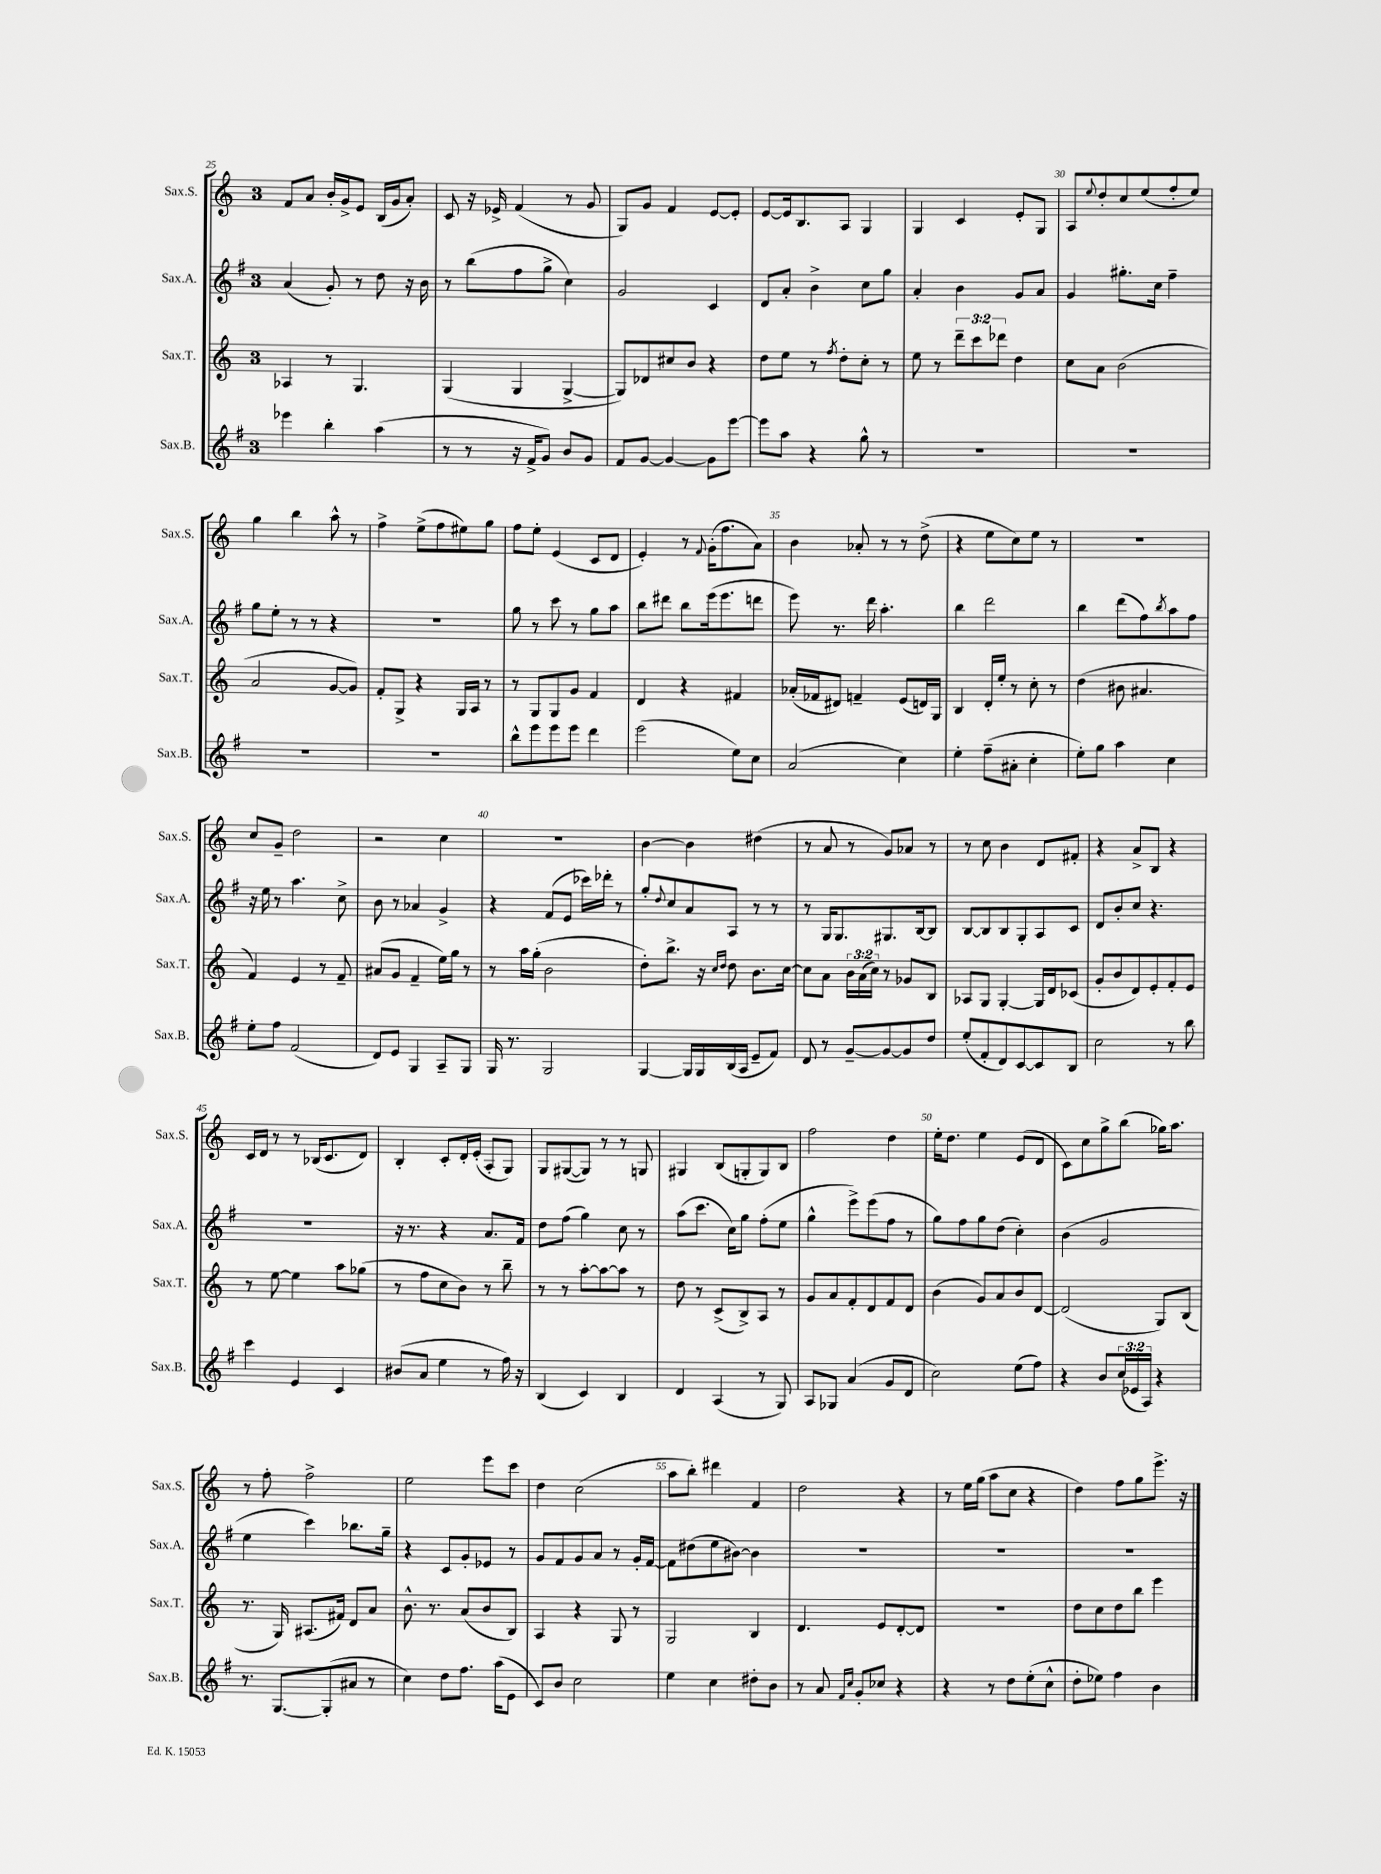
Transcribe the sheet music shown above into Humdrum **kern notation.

**kern	**kern	**kern	**kern
*part4	*part3	*part2	*part1
*staff4	*staff3	*staff2	*staff1
*I"Sax.B.	*I"Sax.T.	*I"Sax.A.	*I"Sax.S.
*I'Sax.B.	*I'Sax.T.	*I'Sax.A.	*I'Sax.S.
*clefG2	*clefG2	*clefG2	*clefG2
*k[f#]	*k[]	*k[f#]	*k[]
*M3/4	*M3/4	*M3/4	*M3/4
=25	=25	=25	=25
4eee-X\	4A-X/	(4a/	8f/L
.	.	.	8a/J
4bb'\	8r	8g'/)	16b'/LL
.	.	.	16g^/J
.	4.G/	8r	8e/J
(4aa\	.	8dd\	(16B/LL
.	.	.	16g/J
.	.	16r	8a'/J)
.	.	16b\	.
=26	=26	=26	=26
8r	(4G/	8r	8c/
8r	.	(8bb\L	16r
.	.	.	16e-X^/
16r	4G/	8ff#\	(4f/
16f#^/KL	.	.	.
8g/J)	.	8gg^\J	.
8b/L	[4G^/	4cc\)	8r
8g/J	.	.	8g/
=27	=27	=27	=27
8f#/L	8G/L])	2g/	8G/L)
[8g/J	8d-X/	.	8g/J
4g/_	8cc#X/	.	4f/
.	8b/J	.	.
8g\L]	4r	4c/	[8e/L
[8eee\J	.	.	8e'/J]
=28	=28	=28	=28
8eee\L]	8dd\L	8d/L	[8e/L
8aa\J	8ee\J	8a'/J	16e/k]
.	.	.	8.B/
4r	8r	4b^\	.
.	8qff/	.	.
.	8dd'\L	.	8A/J
8gg^^\	8cc'\J	8cc\L	4G/
8r	8r	8gg\J	.
=29	=29	=29	=29
2.r	8ee\	4a'/	4G/
.	8r	.	.
.	12ddd~\L	4b\	4c/
.	12ccc\	.	.
.	12ddd-X\J	.	.
.	4dd\	8g/L	8e'/L
.	.	8a/J	8G/J
=30	=30	=30	=30
2.r	8cc\L	4g/	8A/L
.	.	.	8qqee/
.	8a\J	.	8dd'/
.	(2b\	8.gg#X'\L	8cc/
.	.	.	(8ee/
.	.	16cc\Jk	.
.	.	4ff#~\	8ff'/
.	.	.	8ee/J)
!!LO:LB:g=z
=31	=31	=31	=31
2.r	2a/	8gg\L	4gg\
.	.	8ee'\J	.
.	.	8r	4bb\
.	.	8r	.
.	[8g/L	4r	8aa^^\
.	8g/J])	.	8r
=32	=32	=32	=32
2.r	8f'/L	2.r	4ff^\
.	8G^/J	.	.
.	4r	.	(8ee^\L
.	.	.	8ff\
.	16G/LL	.	8ee#X\)
.	16A/JJ	.	.
.	8r	.	8gg\J
=33	=33	=33	=33
8bb^^\L	8r	8gg\	8ff\L
8eee\	8G/L	8r	8ee'\J
8eee\	8G/	8ccc\	(4e/
8eee\J	8g/J	8r	.
4ddd\	4f/	8gg\L	8c/L
.	.	8aa\J	8d/J
=34	=34	=34	=34
(2eee\	4d/	8bb\L	4e'/)
.	.	8ddd#X\J	.
.	4r	8bb\L	8r
.	.	.	8qqf/
.	.	(16eee\k	(16g'\KL
.	.	8.eee\	8.ff\
8ee\L)	4f#X/	.	.
8cc\J	.	8dddn\J	8a\J)
=35	=35	=35	=35
(2a/	(16a-X'/LL	8eee\)	4b\
.	16f-X/J	.	.
.	8d#X/J)	8.r	.
.	4fn~/	.	8a-X'/
.	.	16ddd\	.
.	.	4.aa'\	8r
4cc\)	(8e/L	.	8r
.	16dn/L)	.	(8dd^\
.	16G/JJ	.	.
=36	=36	=36	=36
4ee'\	4B/	4bb\	4r
(8ff#~\L	16d'/LL	2ddd\	8ee\L
.	16ee'/JJ	.	.
8a#X'\J	8r	.	8cc\)
4cc'\	8cc'\	.	8ee\J
.	8r	.	8r
=37	=37	=37	=37
8ee'\L)	(4dd\	4bb\	2.r
8gg\J	.	.	.
4aa\	8b#X\	(8ddd\L	.
.	4.a#X/	8ff#\)	.
.	.	8qbb/	.
4cc\	.	8aa\	.
.	.	8ff#\J	.
!!LO:LB:g=z
=38	=38	=38	=38
8ee'\L	4f/)	16r	8cc/L
.	.	16ee\	.
8ff#\J	.	8r	8g~/J
(2f#/	4e/	4.aa\	2dd\
.	8r	.	.
.	8f~/	8cc^\	.
=39	=39	=39	=39
8d/L)	(8a#X/L	8b\	2r
8e/J	8g/J	8r	.
4G/	4f~/	4a-X/	.
8A~/L	16ee\LL)	4g^/	4cc\
.	16gg\JJ	.	.
8G/J	8r	.	.
=40	=40	=40	=40
16G/	8r	4r	2.r
8.r	.	.	.
.	16aa\LL	.	.
.	(16gg'\JJ	.	.
2G/	2b\	(8f#/L	.
.	.	8e/J	.
.	.	16ccc-X\LL)	.
.	.	16ddd-X'\JJ	.
.	.	8r	.
=41	=41	=41	=41
[4G/	8dd'\L)	8gg'/L	[4b\
.	.	8qqdd/	.
.	8.bb^\J	8cc/	.
16G/LL]	.	8a/	4b\]
16G/	16r	.	.
.	16qqcc/LL	.	.
.	16qqdd/JJ	.	.
(16B/	8dd\	8A/J	.
16A/JJ	.	.	.
8e~/L	8.b\L	8r	(4dd#X\
8f#/J)	.	8r	.
.	[16cc\Jk	.	.
=42	=42	=42	=42
8d/	8cc\L]	8r	8r
8r	8a\J	16G/KL	8a/
.	.	8.G/	.
[8g~/L	24b\LL	.	8r
.	(24a\	.	.
.	24cc\JJ)	.	.
8g/_	8r	8.G#X/	8g/L)
8g/]	8g-X/L	.	8a-X/J
.	.	[16B/k	.
8dd/J	8B/J	8B/J]	8r
=43	=43	=43	=43
(8ee'/L	8A-X/L	[8B/L	8r
8f#'/	8G/J	8B/]	8cc\
8d/)	[4G'/	8B/	4b\
[8c/	.	8G'/	.
8c/]	16G/LL]	8A/	8d/L
.	16d/J	.	.
8B/J	(8c-X/J	8c/J	8f#X'/J
=44	=44	=44	=44
2cc\	8g'/L	8d/L	4r
.	8b/	8b'/	.
.	8d/)	8cc/J	8a^/L
.	8e'/	4.r	8B/J
8r	8f'/	.	4r
8bb\	8e/J	.	.
!!LO:LB:g=z
=45	=45	=45	=45
4ccc\	8r	2.r	16c/LL
.	.	.	16d/JJ
.	[8ee\	.	8r
4e/	4ee\]	.	8r
.	.	.	(16B-X/KL
.	.	.	8.c/
4c/	8aa\L	.	.
.	(8gg-X\J	.	8d/J)
=46	=46	=46	=46
(8b#X/L	8r	16r	4B'/
.	.	8.r	.
8a/J	8ff\L	.	.
4ee\	8cc\	4r	8c'/L
.	8b\J)	.	16d'/L
.	.	.	(16e'/JJ
8r	8r	8.a/L	8A'/L
16ff#\)	8bb~\	.	8G/J)
16r	.	16f#/Jk	.
=47	=47	=47	=47
(4B/	8r	8dd\L	8G/L
.	8r	(8ff#\J	([8G#X/
4c/)	[8aa'\L	4gg\)	8G#/J])
.	8aa\_	.	8r
4B/	8aa\J]	8cc\	8r
.	8r	8r	8Gn/
=48	=48	=48	=48
4d/	8dd\	(8aa\L	4G#X/
.	8r	8.ccc\J	.
(4A/	(8c^/L	.	(8B/L
.	.	16cc\KL)	.
.	8B^/)	8gg\J	8Gn'/
8r	8A/J	(8ff#'\L	8G/)
8G/)	8r	8ee\J	8B/J
=49	=49	=49	=49
8A/L	8g/L	4gg^^\	2ff\
8G-X/J	8a/	.	.
(4a/	8f'/	8eee^\L)	.
.	8d/	(8eee\	.
8g/L	8f/	8ff#\J	4dd\
8d/J	8d/J	8r	.
=50	=50	=50	=50
2cc\)	(4b\	8gg\L)	16ee'\KL
.	.	.	8.dd\J
.	.	8ff#\	.
.	8g/L)	8gg\	4ee\
.	8a/	(8dd\J	.
(8ee\L	8b/	4cc'\)	(8e/L
8ff#\J)	[8d/J	.	8d/J
=51	=51	=51	=51
4r	(2d/]	(4b\	8c\L)
.	.	.	8cc\
8b/L	.	2g/	8gg^\
(24cc/L	.	.	(8bb\J
24e-X/	.	.	.
24A/JJ)	.	.	.
4r	8G/L)	.	16gg-X\KL)
.	.	.	8.aa\J
.	(8B/J	.	.
!!LO:LB:g=z
=52	=52	=52	=52
8.r	8.r	4ee\	8r
.	.	.	8ff'\
[8.G/L	16G/)	.	.
.	(8.A#X/L	4ccc\)	2ff^\
(8G'/]	.	.	.
.	16f#X/Jk)	.	.
8a#X/J	8d/L	8.bb-X\L	.
8r	8a/J	.	.
.	.	16gg~\Jk	.
=53	=53	=53	=53
4cc\)	8.b^^\	4r	2ee\
.	8.r	.	.
8dd\L	.	8c/L	.
8.ff#\J	(8a/L	8g'/	.
.	8b/	8e-X/J	8eee\L
(16aa\KL	.	.	.
8e\J	8B/J)	8r	8ccc\J
=54	=54	=54	=54
8c/L)	4A/	8g/L	4dd\
8b/J	.	8f#/	.
2cc\	4r	8g/	(2cc\
.	.	8a/J	.
.	8G/	8r	.
.	8r	16g'/LL	.
.	.	[16f#/JJ	.
=55	=55	=55	=55
4ee\	2G/	8f#\L]	8aa\L
.	.	(8dd#X\	8bb'\J)
4cc\	.	8ee\	4ddd#X\
.	.	[8b#X\J)	.
8dd#X'\L	4B/	4b#\]	4f/
8b\J	.	.	.
=56	=56	=56	=56
8r	4.d/	2.r	2dd\
8a/	.	.	.
16qqf#/LL	.	.	.
16qqcc/JJ	.	.	.
8g'/L	.	.	.
8cc-X/J	8e/L	.	.
4r	[8d'/	.	4r
.	8d/J]	.	.
=57	=57	=57	=57
4r	2.r	2.r	8r
.	.	.	16ee\LL
.	.	.	(16gg\JJ
8r	.	.	8aa\L
8dd\L	.	.	8cc\J
(8ee'\	.	.	4r
8cc^^\J	.	.	.
=58	=58	=58	=58
8dd'\L	8dd\L	2.r	4dd\)
8ee-X\J)	8cc\	.	.
4ff#\	8dd\	.	8ff\L
.	8bb\J	.	8gg\
4b\	4eee\	.	8.eee^\J
.	.	.	16r
==	==	==	==
*-	*-	*-	*-
